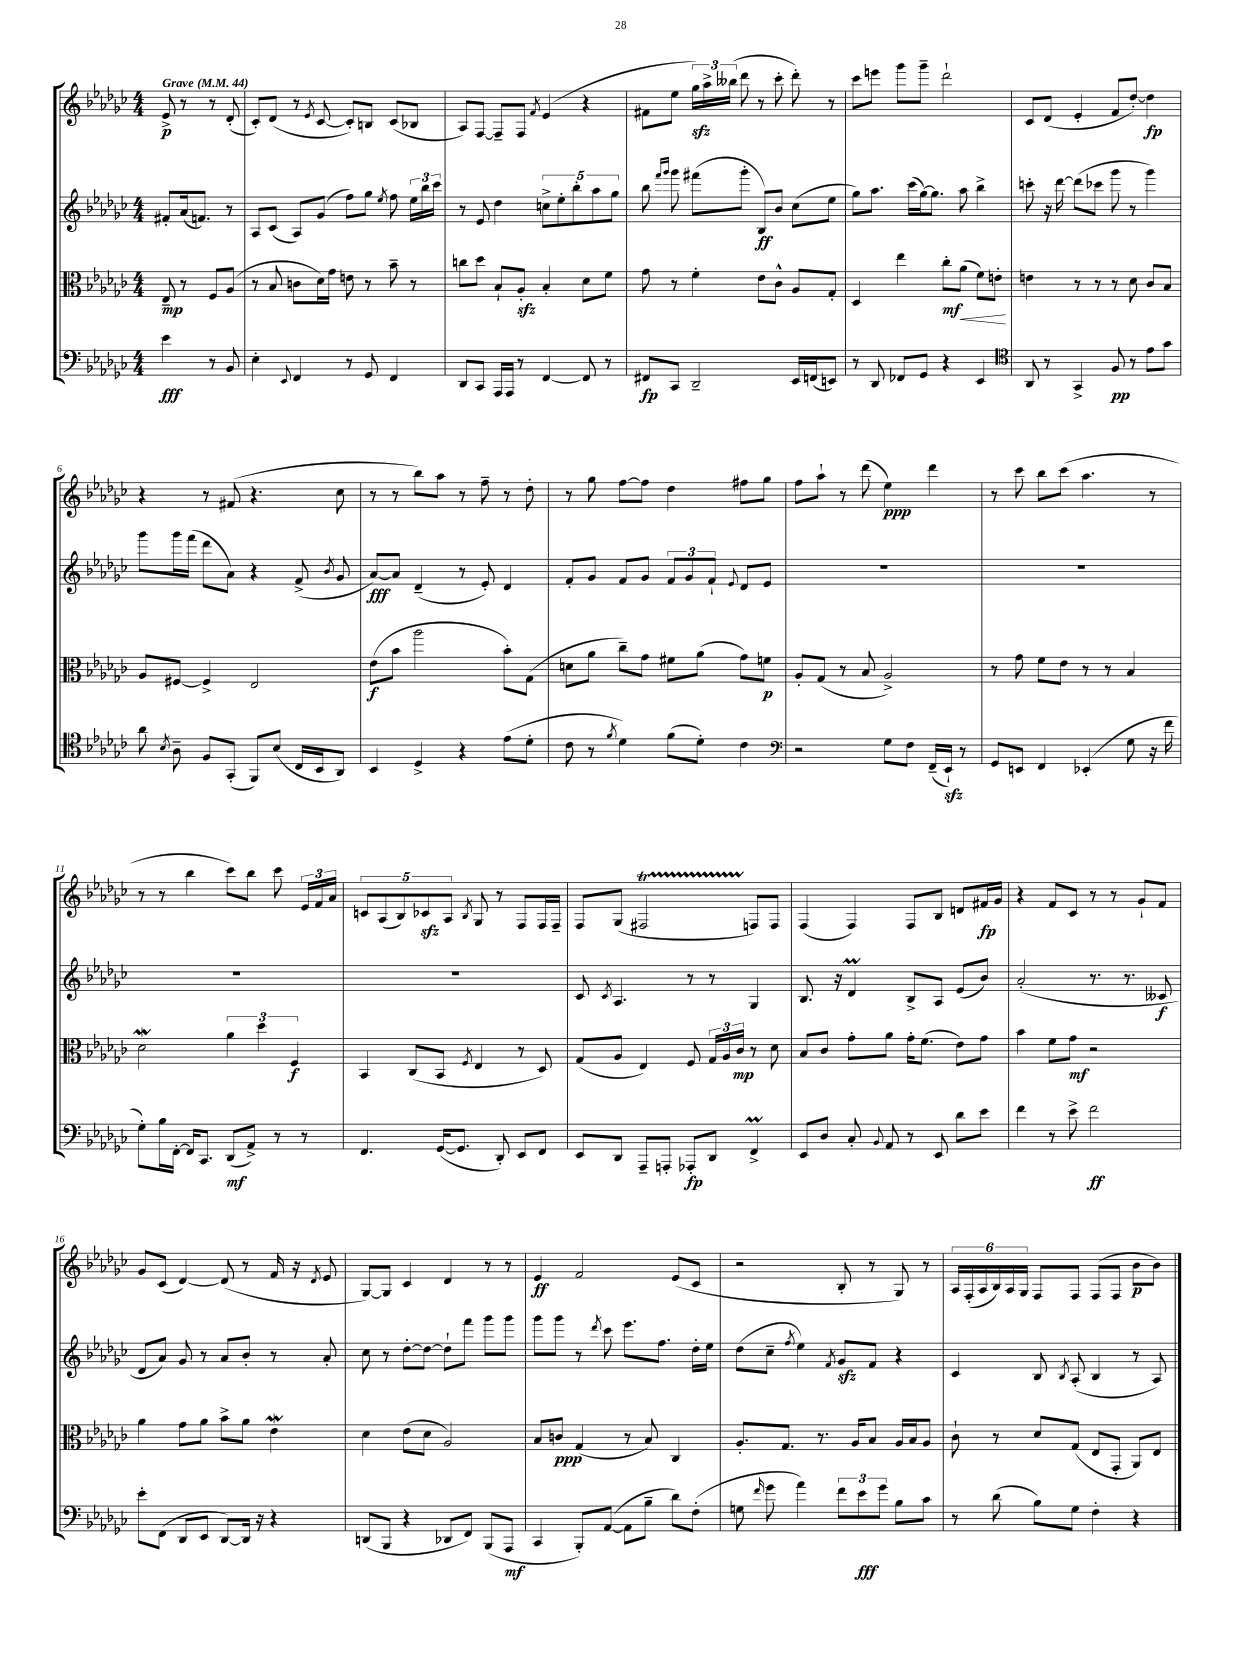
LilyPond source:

<<
\new StaffGroup <<
\new Staff = "s0" {
    \clef treble \key ges \major \numericTimeSignature \time 4/4 \partial 2 \tempo "Grave" 4 = 44
    \autoBeamOff ees'8->\p r8 r8 des'8-.( |
    ces'8[-.) des'8]( r8 \acciaccatura { ees'8 } ces'8~ ces'8[-.) b8] ces'8[( bes8] |
    aes8[) f8]~ f8[-- f8] \acciaccatura { f'8 } ees'4( r4 |
    fis'8[ ees''8] \tuplet 3/2 { ges''16[\sfz) aes''16-> beses''16]( } des'''8 r8 ces'''8-. des'''8-.) r8 |
    ces'''8[ e'''8] ges'''8[ ges'''8]-- des'''2-! |
    ces'8[ des'8]( ees'4-. f'8[ des''8]~-.) des''4\fp |
    r4 r8 fis'8( r4. ces''8 |
    r8 r8 bes''8[) aes''8] r8 f''8-- r8 des''8-. |
    r8 ges''8 f''8[~ f''8] des''4 fis''8[ ges''8] |
    f''8[ aes''8]-! r8 des'''8( ees''4\ppp) des'''4 |
    r8 ces'''8 bes''8[ ces'''8]( aes''4. r8 |
    r8 r8 bes''4 ces'''8[) bes''8] ces'''8 \tuplet 3/2 { ees'16[ f'16 aes'16] } |
    \tuplet 5/4 { c'8[ aes8( bes8) ces'8\sfz aes8] } \acciaccatura { bes8 } ges8 r8 f8[ f16 f16]-- |
    f8[ ges8]( fis2\startTrillSpan f8[\stopTrillSpan) f8] |
    f4( f4) f8[ bes8] d'8[ fis'16\fp ges'16] |
    r4 f'8[ ces'8] r8 r8 ges'8[-! f'8] |
    ges'8[ ces'8]( des'4~) des'8( r8 f'16 r16 \acciaccatura { des'8 } ees'8 |
    ges8[~) ges8] ces'4 des'4 r8 r8 |
    ees'4\ff f'2 ees'8[( ces'8] |
    r2 bes8-. r8 ges8) r8 |
    \tuplet 6/4 { aes16[ f16-.( aes16 bes16) aes16 ges16] } f8[ f8] f8[( f8] bes'8[\p bes'8]) \bar "|." |
}
\new Staff = "s1" {
    \clef treble \key ges \major \numericTimeSignature \time 4/4 \partial 2
    \autoBeamOff fis'8[-. aes'16( f'8.]) r8 |
    aes8[ ces'8]( aes8[) ges'8]( f''8[) ges''8] \acciaccatura { ees''8 } f''8 \tuplet 3/2 { ees''16[ bes''16 ces'''16] } |
    r8 ees'8 des''4 \tuplet 5/4 { c''8[-> ees''8-. bes''8-. aes''8 ges''8] } |
    bes''8 \grace { f'''16[ ges'''16] } ges'''8 fis'''8[( ges'''8]-. bes8[\ff) bes'8] ces''8[( ees''8] |
    ges''8[) aes''8.] ces'''16[( ges''16~) ges''8.] aes''8 bes''4-> |
    c'''8-. r16 des'''16~ des'''8[( ces'''8] ges'''8 r8 ges'''4) |
    ges'''8[ ges'''16 f'''16]( des'''8[ aes'8]) r4 f'8->( \acciaccatura { bes'8 } ges'8 |
    aes'8[~\fff) aes'8] des'4--( r8 ees'8-.) des'4 |
    f'8[-. ges'8] f'8[ ges'8] \tuplet 3/2 { f'8[ ges'8 f'8]-! } \appoggiatura { ees'8 } des'8[ ees'8] |
    R1 |
    R1 |
    R1 |
    R1 |
    ces'8 \acciaccatura { ces'8 } aes4. r8 r8 ges4 |
    bes8. r16 des'4\prall bes8[-> aes8] ees'8[( bes'8]) |
    aes'2-.( r8. r8. ceses'8\f |
    des'8[ aes'8]) ges'8 r8 aes'8[ bes'8]-. r8 aes'8-. |
    ces''8 r8 des''8[~-. des''8]~ des''8[-! f'''8] ges'''8[ ges'''8] |
    ges'''8[ ges'''8] r8 \acciaccatura { des'''8 } ces'''8 ees'''8.[ f''8.] des''16[-. ees''16] |
    des''8[( ces''8]-- \acciaccatura { f''8 } ees''4) \acciaccatura { f'8 } ges'8[\sfz f'8] r4 |
    ces'4 bes8 \acciaccatura { bes8 } aes8-.( bes4 r8 aes8) \bar "|." |
}
\new Staff = "s2" {
    \clef alto \key ges \major \numericTimeSignature \time 4/4 \partial 2
    \autoBeamOff ees8--\mp r8 f8[ aes8]( |
    r8 bes8 c'8[ des'16) ges'16] e'8 r8 bes'8-- r8 |
    c''8[ des''8] bes8[-! aes8]-.\sfz bes4-. des'8[ f'8] |
    ges'8 r8 f'4-. ees'8[ ces'8]-^ aes8[ ges8]-. |
    des4 ees''4 ces''8[-.\mf aes'8]\<( f'8[) e'8]-.\! |
    e'4 r8 r8 r8 des'8 ces'8[ bes8] |
    aes8[ fis8]~ fis4-> ees2 |
    ees'8[\f( bes'8] aes''2 bes'8[-.) ges8]( |
    d'8[ aes'8] ces''8[--) ges'8] fis'8[ aes'8]( ges'8[) f'8]\p |
    aes8[-. ges8]( r8 bes8 aes2->) |
    r8 ges'8 f'8[ ees'8] r8 r8 bes4 |
    des'2\mordent \tuplet 3/2 { aes'4 des''4 f4\f } |
    bes,4 ces8[( bes,8] \acciaccatura { f8 } ees4 r8 des8) |
    ges8[( aes8] ees4) f8 \tuplet 3/2 { ges16[ aes16 ces'16]\mp } r8 des'8 |
    bes8[ ces'8] ges'8[-. aes'8] ges'16[-. f'8.]( ees'8[) ges'8] |
    bes'4 f'8[ ges'8]\mf r2 |
    aes'4 ges'8[ aes'8] bes'8[-> aes'8] ees'4\mordent |
    des'4 ees'8[( des'8] aes2) |
    bes8[ c'8]\ppp ges4( r8 bes8) ces4 |
    aes8.[-. ges8.] r8. aes16[ bes8] aes16[ bes16 aes8] |
    ces'8-! r8 des'8[ ges8]( ees8[ ges,8]-. aes,8[) ees8] \bar "|." |
}
\new Staff = "s3" {
    \clef bass \key ges \major \numericTimeSignature \time 4/4 \partial 2
    \autoBeamOff ees'4\fff r8 bes,8 |
    ees4-. \appoggiatura { ees,8 } f,4 r8 ges,8 f,4 |
    des,8[ ces,8] aes,,16[ aes,,16] r8 f,4~ f,8 r8 |
    fis,8[\fp ces,8] des,2-- ees,16[ f,16( e,8]) |
    r8 des,8 fes,8[ ges,8] r4 ees,4 |
    \clef tenor aes,8 r8 ges,4-> f8\pp r8 ees'8[ ges'8] |
    aes'8 \acciaccatura { bes8 } aes8-- f8[ ges,8]-.( f,8[) bes8]( ces16[ bes,16 aes,8]) |
    bes,4 des4-> r4 ees'8[( des'8]-. |
    ces'8 r8 \acciaccatura { f'8 } des'4) f'8[( des'8]-.) ces'4 |
    \clef bass r2 ges8[ f8] f,16[--( ees,16]-!\sfz) r8 |
    ges,8[ e,8] f,4 ees,4-.( ges8 r16 f'16 |
    ges8[-.) bes16 f,16]~-. f,16[ ces,8.] des,8[\mf( aes,8]->) r8 r8 |
    f,4. ges,16[~( ges,8.] des,8-.) ees,8[ f,8] |
    ees,8[ des,8] aes,,8[-- a,,8]-. aes,,8[-.\fp des,8] f,4->\prall |
    ees,8[ des8] ces8-. \appoggiatura { bes,8 } aes,8 r8 ees,8 des'8[ ees'8] |
    f'4 r8 ees'8-> f'2\ff |
    ees'8[-. f,8]( des,8[ ees,8] des,8[~) des,16] r16 r4 |
    d,8[( bes,,8] r4 des,8[ f,8]) bes,,8[( aes,,8]\mf |
    ces,4 bes,,8[-.) aes,8]~( aes,8[ bes8]-- des'8[) f8]-.( |
    g8 \grace { f'16 } ges'8 aes'4) \tuplet 3/2 { f'8[ ees'8\fff ges'8] } bes8[ ces'8] |
    r8 des'8( bes8[) ges8] f4-. r4 \bar "|." |
}
>>
>>
